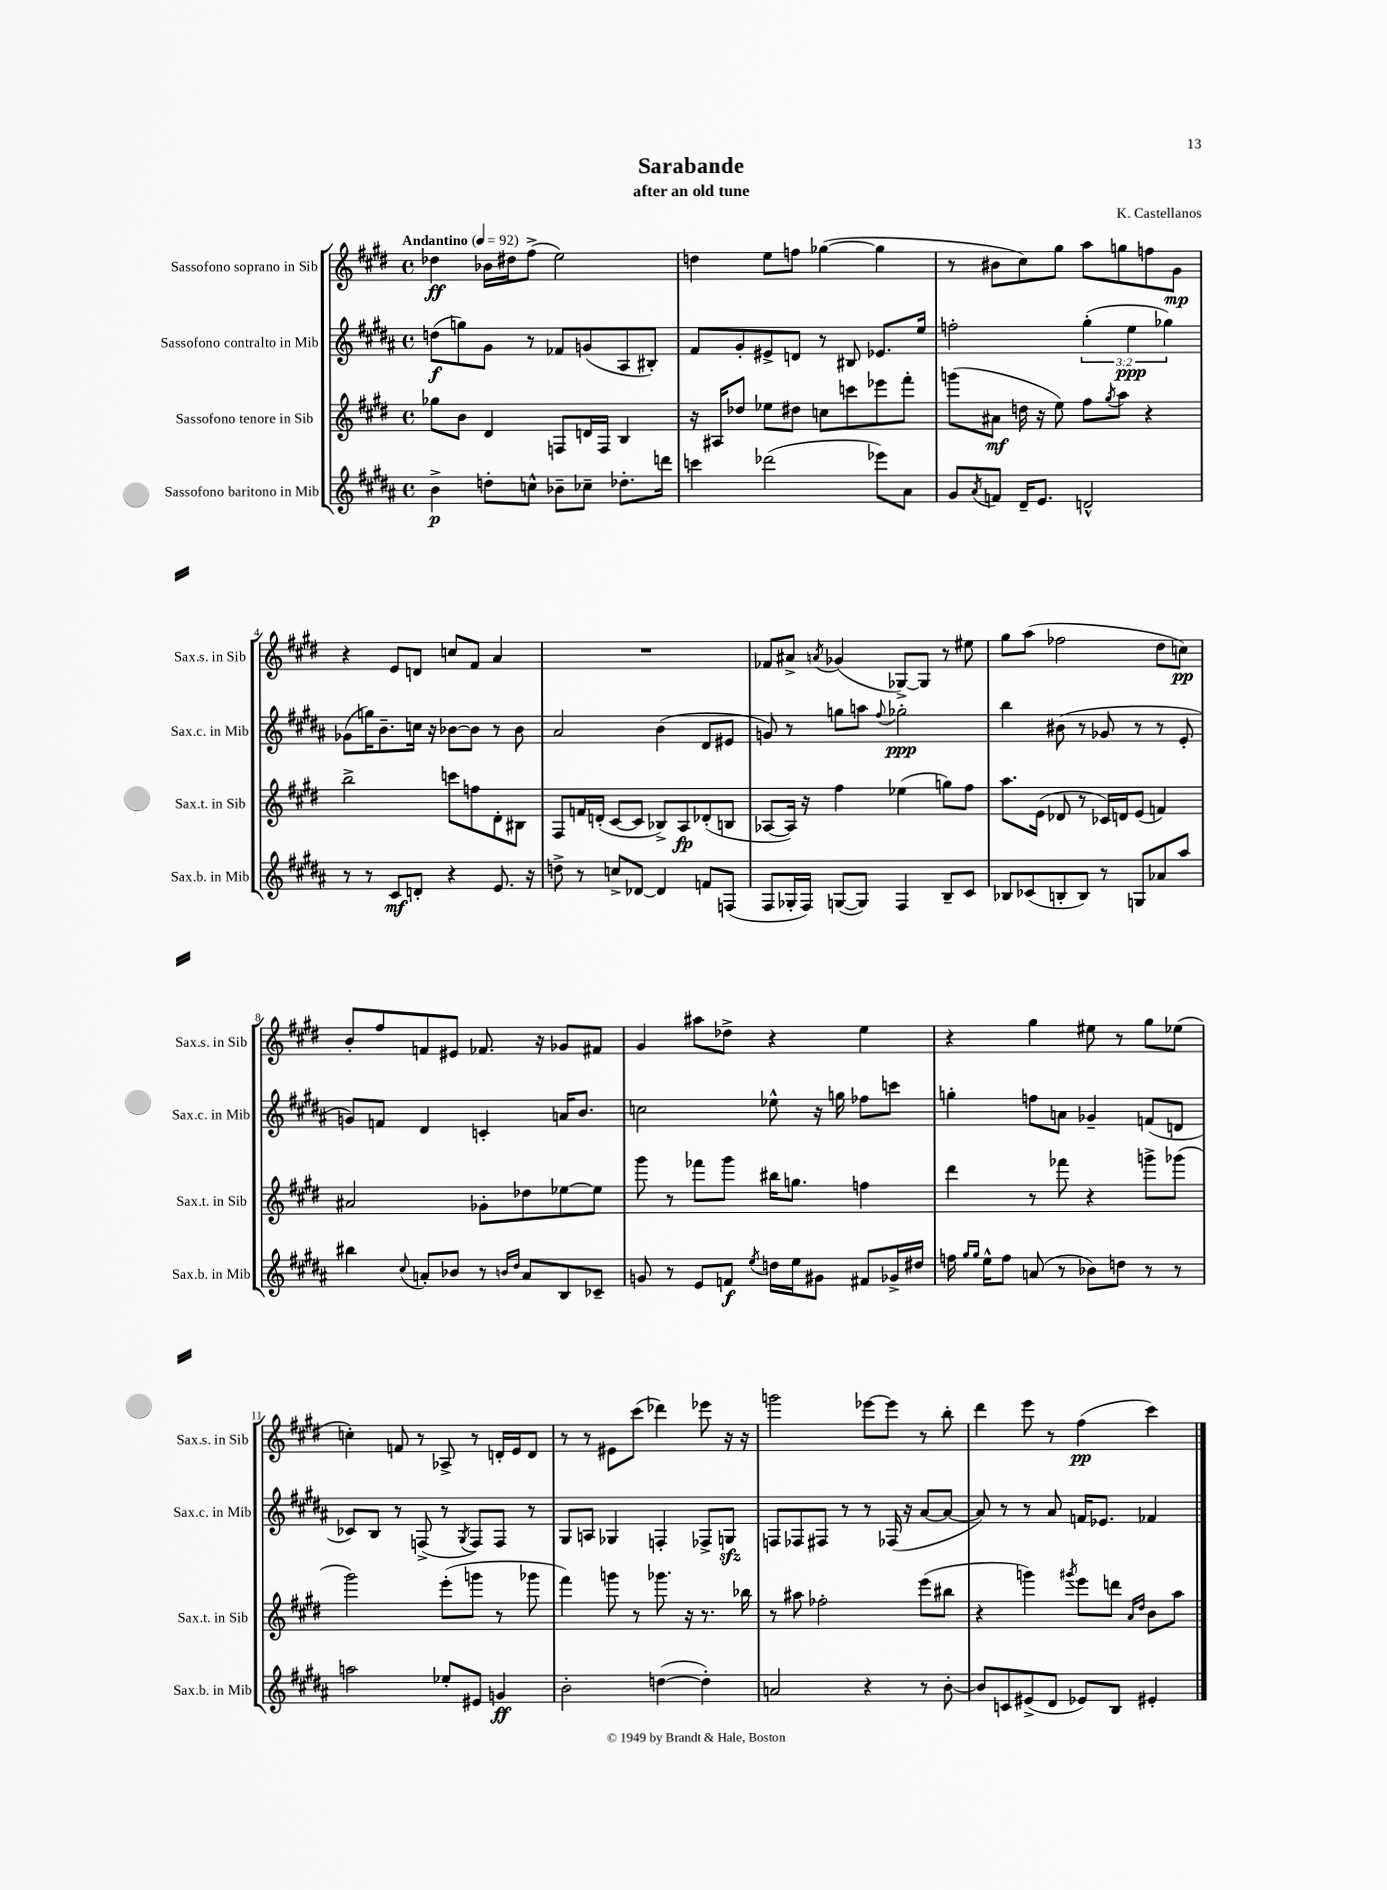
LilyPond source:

\header { title = "Sarabande" composer = "K. Castellanos" subtitle = "after an old tune" }
<<
\new StaffGroup <<
\new Staff = "s0" \with { instrumentName = "Sassofono soprano in Sib" shortInstrumentName = "Sax.s. in Sib" } {
    \clef treble \key e \major \defaultTimeSignature \time 4/4 \tempo "Andantino" 4 = 92
    des''4\ff bes'16 dis''16 fis''8->( e''2) |
    d''4 e''8 f''8 ges''4~( ges''4 |
    r8 bis'8 cis''8) gis''8 a''8 g''8 f''8 gis'8\mp |
    r4 e'8 d'8 c''8 fis'8 a'4 |
    R1 |
    fes'8 ais'8-> \acciaccatura { a'8 } ges'4( ges8~->) ges8 r8 eis''8 |
    gis''8 a''8( fes''2 dis''8 c''8\pp) |
    b'8-. fis''8 f'8 eis'8 fes'8. r16 ges'8 fis'8 |
    gis'4 ais''8 des''8-> r4 e''4 |
    r4 gis''4 eis''8 r8 gis''8 ees''8( |
    c''4-.) f'8 r8 aes8-> r8 d'16-. e'16 d'8 |
    r8 r8 eis'8 cis'''8( des'''4) ees'''8 r16 r16 |
    g'''2 ees'''8~ ees'''8 r8 b''8-. |
    dis'''4 e'''8 r8 fis''4\pp( cis'''4) \bar "|." |
}
\new Staff = "s1" \with { instrumentName = "Sassofono contralto in Mib" shortInstrumentName = "Sax.c. in Mib" } {
    \clef treble \key b \major \defaultTimeSignature \time 4/4 \override Staff.TupletNumber.text = #tuplet-number::calc-fraction-text
    d''8\f( g''8) gis'8 r8 fes'8 g'8( ais8 bis8-.) |
    fis'8 gis'8-. eis'8-> d'8 r8 bis8 ees'8. e''16 |
    f''2-. \tuplet 3/2 { gis''4-.( e''4\ppp ges''4) } |
    ges'8( g''16) b'8.-- c''16 r16 bes'8~ bes'8 r8 bes'8 |
    ais'2 b'4( dis'8 eis'8 |
    g'8) r8 g''8 a''8 \appoggiatura { fis''8 } ges''2-.\ppp |
    b''4 bis'8( r8 ges'8 r8 r8 e'8-. |
    g'8) f'8 dis'4 c'4-. a'16 b'8. |
    c''2 ees''8-^ r16 g''16 fes''8 c'''8 |
    g''4-. f''8 a'8 ges'4-- f'8( d'8 |
    ces'8) b8 r8 f8->( r8 \acciaccatura { gis8 } f8) f8 r8 |
    gis8 a8 ges4 f4-. fes8-> g8\sfz |
    f8 fes8 fis8 r8 r8 fes16( r16 ais'8~ ais'8~ |
    ais'8) r8 r8 ais'8 f'16 ees'8. fes'4 \bar "|." |
}
\new Staff = "s2" \with { instrumentName = "Sassofono tenore in Sib" shortInstrumentName = "Sax.t. in Sib" } {
    \clef treble \key e \major \defaultTimeSignature \time 4/4
    ges''8 b'8 dis'4 f8 d'16 f16 b4 |
    r16 ais16 des''8 ees''8 dis''8 c''8 c'''8 ees'''8 fis'''8-. |
    g'''8( ais'8\mf d''16 r16 e''8) fis''8 \acciaccatura { gis''8 } a''8 r4 |
    b''2-> c'''8 f''8 dis'8-. bis8 |
    fis8 f'16 d'16-.( cis'8~ cis'8 bes8->) a8\fp des'8-.( b8 |
    aes8~ aes16) r16 fis''4 ees''4( g''8) fis''8 |
    a''8. e'16( des'8 r8 ces'16) d'16 e'8( f'4) |
    ais'2 ges'8-. des''8 ees''8~ ees''8 |
    gis'''8 r8 fes'''8 gis'''8 bis''16 g''8. f''4 |
    dis'''4 r8 fes'''8 r4 g'''8-> ges'''8( |
    gis'''2) e'''8-.( g'''8 r8 ges'''8 |
    fis'''4) g'''8 r8 ges'''8. r16 r8. bes''16 |
    r8 ais''8 fes''2-. e'''8( bis''8 |
    r4 g'''4) \acciaccatura { gis'''8 } e'''8 d'''8 \grace { a'16 dis''16 } b'8 a''8 \bar "|." |
}
\new Staff = "s3" \with { instrumentName = "Sassofono baritono in Mib" shortInstrumentName = "Sax.b. in Mib" } {
    \clef treble \key b \major \defaultTimeSignature \time 4/4
    b'4->\p d''8-. c''8-^ bes'8-- ces''8-- des''8.-. d'''16 |
    c'''4 des'''2( ees'''8) ais'8 |
    gis'8 \acciaccatura { ais'8 } f'8 dis'16-- e'8. d'2-^ |
    r8 r8 cis'8\mf d'8-. r4 e'8. r16 |
    d''8-> r8 c''8-> des'8~ des'4 f'8 f8( |
    fis8 ges16-. fis16) g8~( g8) fis4 b8-- cis'8 |
    bes8 ces'8( b8-. b8) r8 g8 aes'8 ais''8 |
    bis''4 \appoggiatura { cis''8 } a'8-. bes'8 r8 \grace { b'16 dis''16 } a'8 b8 ces'8-- |
    g'8 r8 e'8 f'8\f \acciaccatura { e''8 } d''16 e''16 gis'8 fis'8 ges'16-> dis''16 |
    f''16 \grace { gis''16 gis''16 } e''16-^ f''8 a'8( r8 bes'8) d''8 r8 r8 |
    a''2 ees''8-. eis'8 g'4\ff |
    b'2-. d''4~( d''4-.) |
    a'2 r4 r8 b'8~-. |
    b'8 c'8 eis'8->( dis'8 ees'8) b8 eis'4-. \bar "|." |
}
>>
>>
